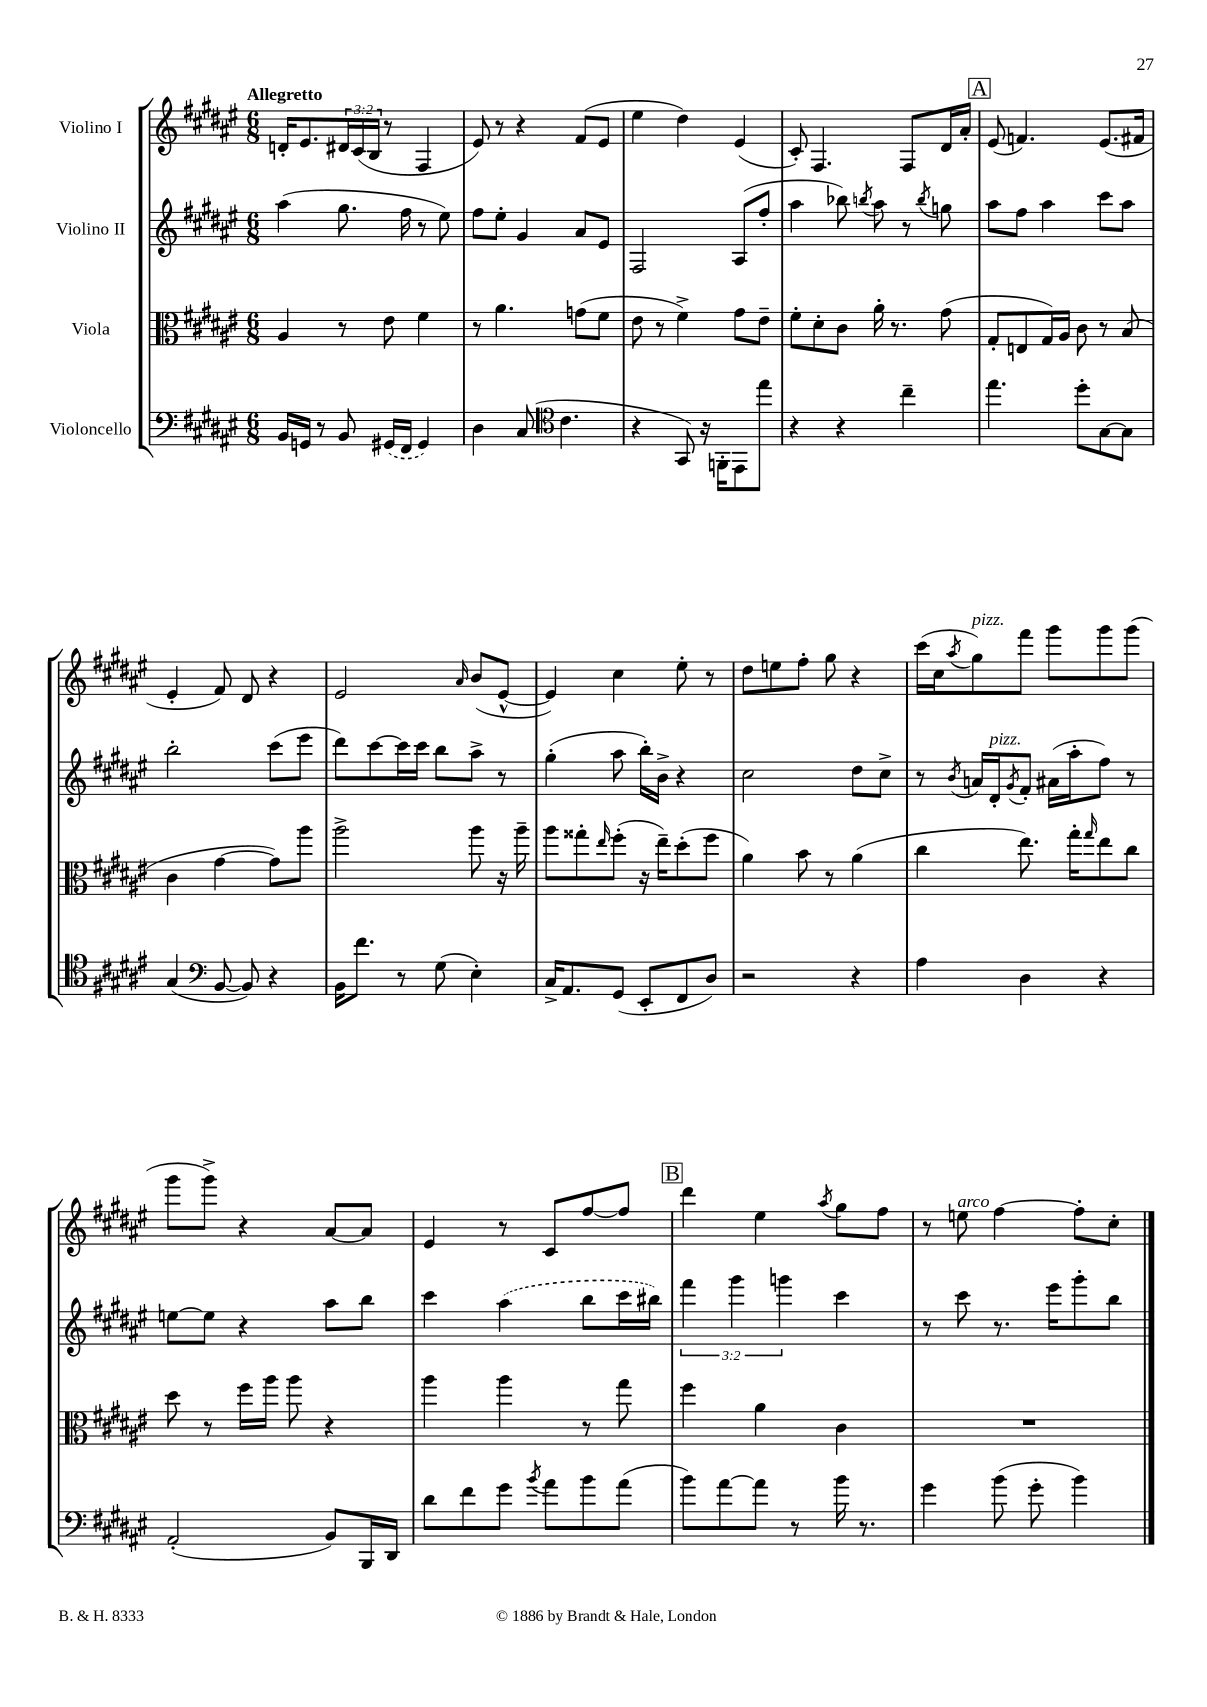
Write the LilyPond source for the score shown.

<<
\new StaffGroup <<
\new Staff = "s0" \with { instrumentName = "Violino I" } {
    \clef treble \key fis \major \numericTimeSignature \time 6/8 \override Staff.TupletNumber.text = #tuplet-number::calc-fraction-text \tempo "Allegretto"
    d'16-. eis'8. \tuplet 3/2 { dis'16 cis'16( b16 } r8 fis4 |
    eis'8) r8 r4 fis'8( eis'8 |
    eis''4 dis''4) eis'4( |
    cis'8-.) fis4. fis8 dis'16 ais'16-. |
    \mark \markup { \box "A" } eis'8( f'4.) eis'8.( fis'16 |
    eis'4-. fis'8) dis'8 r4 |
    eis'2 \grace { ais'16 } b'8( eis'8~-^ |
    eis'4) cis''4 eis''8-. r8 |
    dis''8 e''8 fis''8-. gis''8 r4 |
    cis'''16( cis''16 \acciaccatura { ais''8 } gis''8^\markup { \italic "pizz." }) fis'''8 gis'''8 gis'''8 gis'''8( |
    gis'''8 gis'''8->) r4 ais'8~ ais'8 |
    eis'4 r8 cis'8 fis''8~ fis''8 |
    \mark \markup { \box "B" } dis'''4 eis''4 \acciaccatura { ais''8 } gis''8 fis''8 |
    r8 e''8^\markup { \italic "arco" } fis''4~ fis''8-. cis''8-. \bar "|." |
}
\new Staff = "s1" \with { instrumentName = "Violino II" } {
    \clef treble \key fis \major \numericTimeSignature \time 6/8 \override Staff.TupletNumber.text = #tuplet-number::calc-fraction-text
    ais''4( gis''8. fis''16 r8 eis''8) |
    fis''8 eis''8-. gis'4 ais'8 eis'8 |
    fis2 ais8( fis''8-. |
    ais''4 bes''8) \acciaccatura { b''8 } ais''8 r8 \acciaccatura { b''8 } g''8 |
    \mark \markup { \box "A" } ais''8 fis''8 ais''4 cis'''8 ais''8 |
    b''2-. cis'''8( eis'''8 |
    dis'''8) cis'''8~ cis'''16 cis'''16 b''8 ais''8-> r8 |
    gis''4-.( ais''8 b''16-.) b'16-> r4 |
    cis''2 dis''8 cis''8-> |
    r8 \acciaccatura { b'8 } a'16 dis'16-.^\markup { \italic "pizz." } \acciaccatura { gis'8 } fis'8-. ais'16( ais''16-. fis''8) r8 |
    e''8~ e''8 r4 ais''8 b''8 |
    cis'''4 \once \slurDashed ais''4( b''8 cis'''16 bis''16) |
    \mark \markup { \box "B" } \tuplet 3/2 { fis'''4 gis'''4 g'''4 } cis'''4 |
    r8 cis'''8 r8. eis'''16 gis'''8-. b''8 \bar "|." |
}
\new Staff = "s2" \with { instrumentName = "Viola" } {
    \clef alto \key fis \major \numericTimeSignature \time 6/8
    ais4 r8 eis'8 fis'4 |
    r8 ais'4. g'8( fis'8 |
    eis'8 r8 fis'4->) gis'8 eis'8-- |
    fis'8-. dis'8-. cis'8 ais'16-. r8. gis'8( |
    \mark \markup { \box "A" } gis8-. e8 gis16) ais16 cis'8 r8 b8( |
    cis'4 gis'4~ gis'8) ais''8 |
    ais''2-> ais''8 r16 ais''16-- |
    ais''8 gisis''8-. \grace { eis''16 } fis''8-.( r16 eis''16--) dis''8-.( fis''8 |
    ais'4) b'8 r8 ais'4( |
    cis''4 eis''8.) gis''16-. \grace { gis''16 } eis''8 cis''8 |
    dis''8 r8 fis''16 ais''16 ais''8 r4 |
    ais''4 ais''4 r8 gis''8 |
    \mark \markup { \box "B" } fis''4 ais'4 cis'4 |
    R2. \bar "|." |
}
\new Staff = "s3" \with { instrumentName = "Violoncello" } {
    \clef bass \key fis \major \numericTimeSignature \time 6/8
    b,16 g,16 r8 b,8 \once \slurDashed gis,16( fis,16 gis,4) |
    dis4 cis8( \clef tenor cis'4. |
    r4 gis,8) r16 f,16-. eis,8 eis''8 |
    r4 r4 cis''4-- |
    \mark \markup { \box "A" } eis''4. dis''8-. gis8~ gis8 |
    gis4( \clef bass b,8~ b,8) r4 |
    b,16 fis'8. r8 gis8( eis4-.) |
    cis16-> ais,8. gis,8( eis,8-. fis,8 dis8) |
    r2 r4 |
    ais4 dis4 r4 |
    ais,2-.( b,8) b,,16 dis,16 |
    dis'8 fis'8 gis'8 \acciaccatura { b'8 } ais'8 b'8 ais'8( |
    \mark \markup { \box "B" } b'8) ais'8~ ais'8 r8 b'16 r8. |
    gis'4 b'8( gis'8-. b'4) \bar "|." |
}
>>
>>
\layout { \context { \Score \remove "Bar_number_engraver" } }
